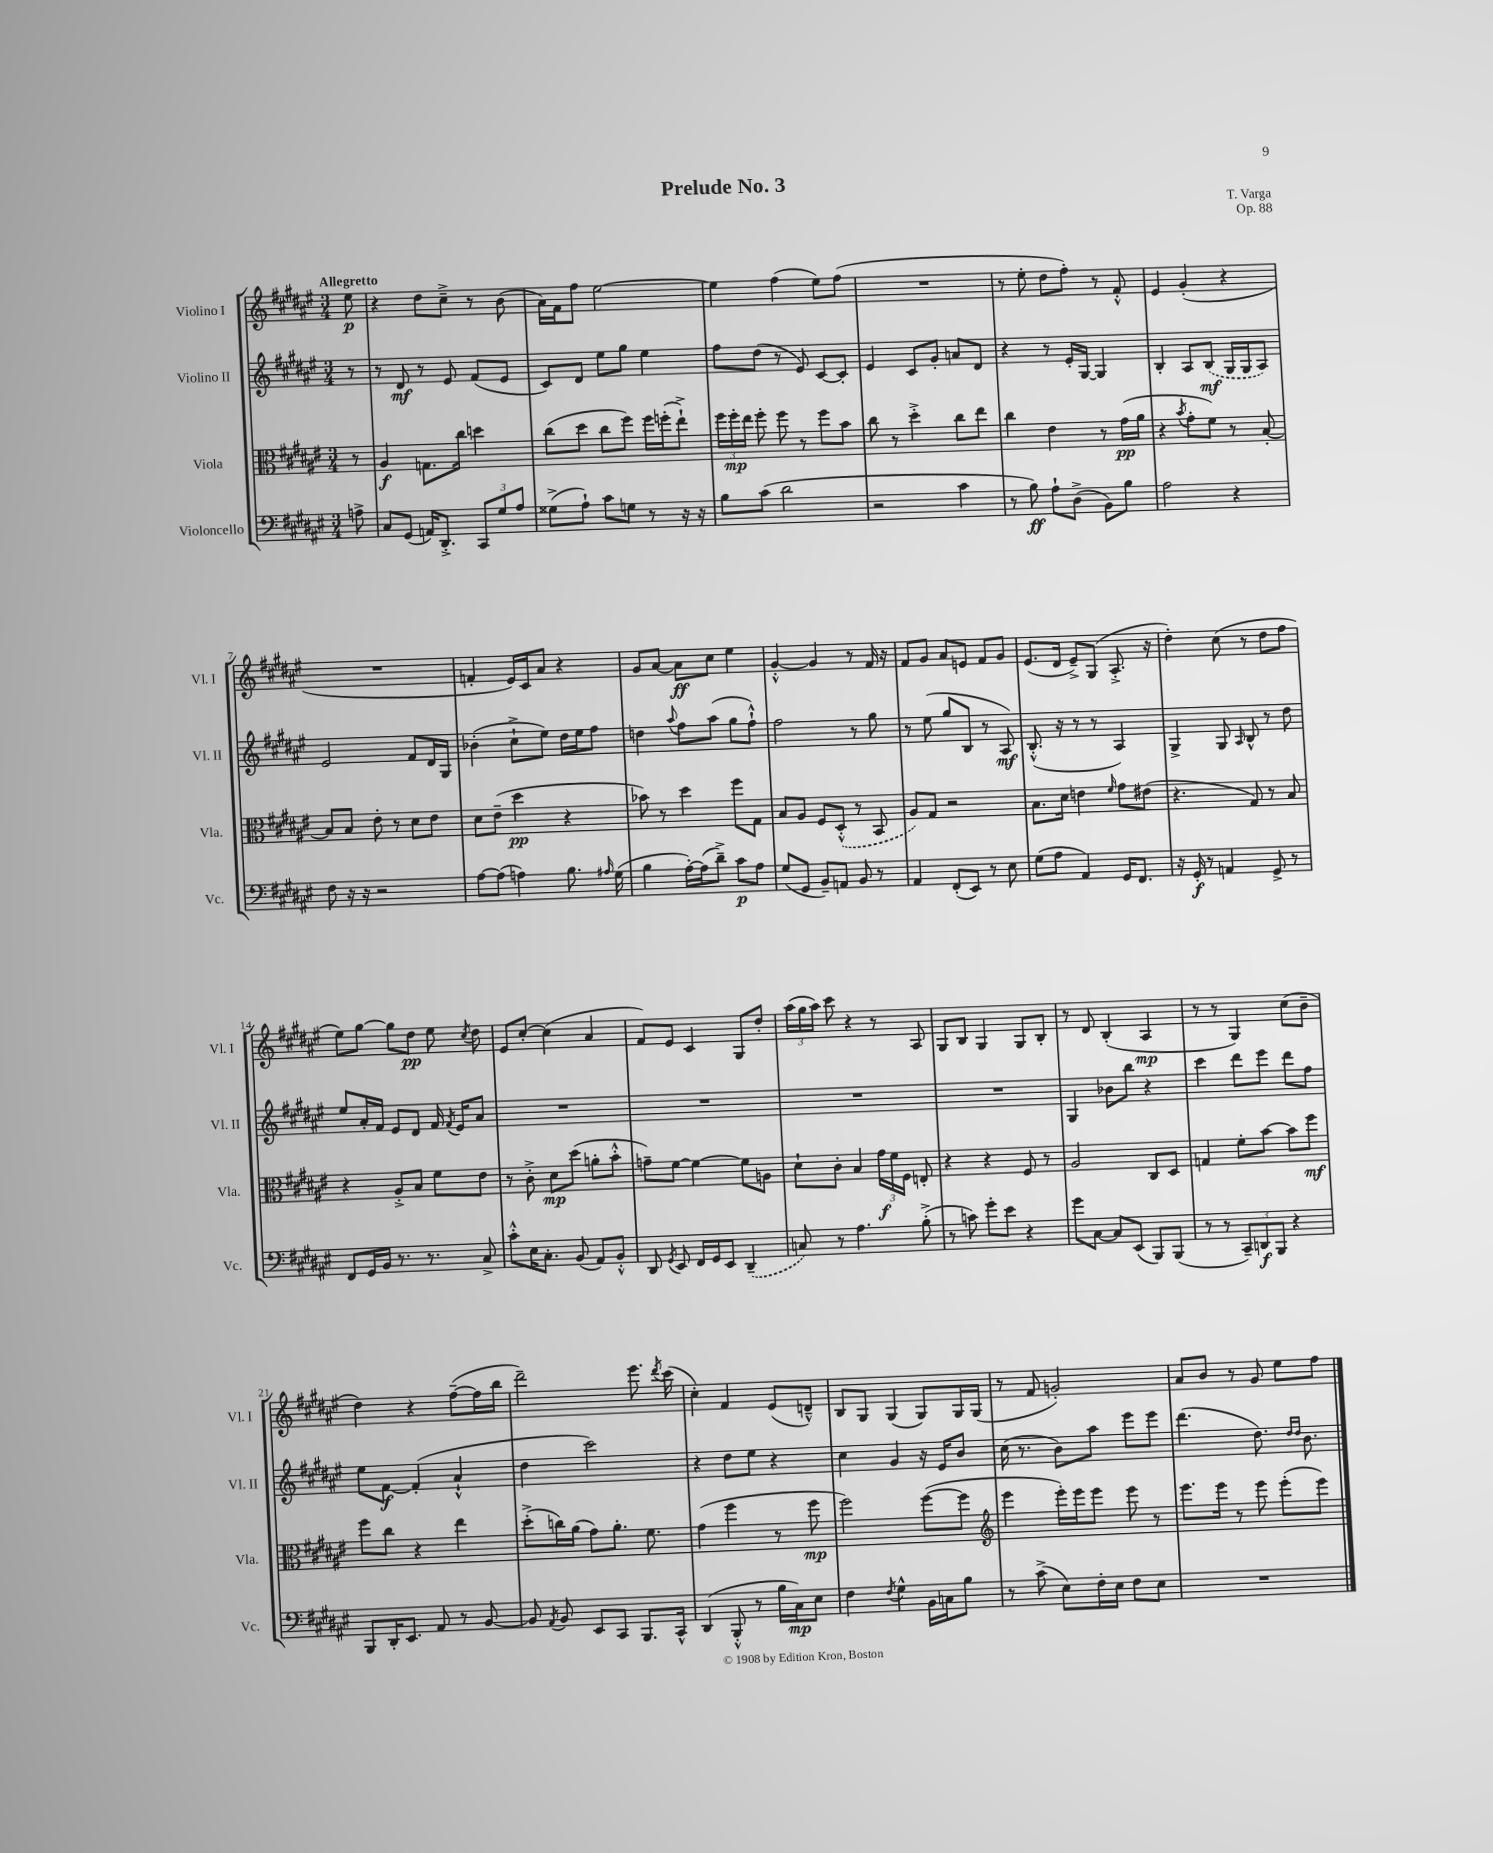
\header { title = "Prelude No. 3" composer = "T. Varga" opus = "Op. 88" }
<<
\new StaffGroup <<
\new Staff = "s0" \with { instrumentName = "Violino I" shortInstrumentName = "Vl. I" } {
    \clef treble \key fis \major \numericTimeSignature \time 3/4 \partial 8 \tempo "Allegretto"
    \autoBeamOff eis''8\p |
    r4 dis''8[ cis''8]---> r8 b'8( |
    ais'16[) fis'16 fis''8] eis''2~ |
    eis''4 fis''4( eis''8[) fis''8]( |
    R2. |
    r8 eis''8-. dis''8[ fis''8]-.) r8 fis'8-.-^ |
    eis'4 gis'4-.( r4 |
    R2. |
    f'4-. eis'16[) cis'16 ais'8] r4 |
    gis'8[ ais'8]~ ais'8[\ff cis''8] eis''4 |
    gis'4~-.-^ gis'4 r8 fis'16 r16 |
    fis'8[ gis'8] ais'8[ e'8] fis'8[ gis'8] |
    eis'8.[( dis'16] eis'8[--->) gis8]( ais8.-.-> r16 |
    dis''4-.) cis''8( r8 dis''8[ fis''8] |
    eis''8[) gis''8]~ gis''8[ dis''8]\pp eis''8 \acciaccatura { cis''8 } dis''8 |
    eis'8[ cis''8]~-. cis''4( ais'4 |
    fis'8[) eis'8] cis'4 gis8[ dis''8]-. |
    \tuplet 3/2 { ais''16[( gis''16 ais''16]) } cis'''8 r4 r8 ais8 |
    gis8[ b8] gis4 gis8[ b8]-. |
    r8 dis'8 b4-.( ais4\mp |
    r8 r8 gis4) cis''8[( b'8]-- |
    dis''4) r4 fis''8[~--( fis''16 b''16] |
    dis'''2--) eis'''8. \acciaccatura { dis'''8 } cis'''16( |
    cis''4-.) fis'4 eis'8[( d'8]---^) |
    b8[ gis8] gis4( gis8[) gis16 gis16]( |
    r8 fis'8 g'2-.) |
    ais'8[ b'8] r8 gis'8 eis''8[ fis''8] \bar "|." |
}
\new Staff = "s1" \with { instrumentName = "Violino II" shortInstrumentName = "Vl. II" } {
    \clef treble \key fis \major \numericTimeSignature \time 3/4 \partial 8
    \autoBeamOff r8 |
    r8 dis'8\mf r8 eis'8 fis'8[( eis'8] |
    cis'8[) dis'8] eis''8[ gis''8] eis''4 |
    fis''8[ dis''8]( r8 eis'8) cis'8[~ cis'8]-. |
    eis'4 cis'8[ gis'8]-. a'8[ dis'8] |
    r4 r8 eis'16[-. gis16]~ gis4 |
    b4-. ais8[ \once \slurDashed b8]\mf( gis16[ gis16 ais8]) |
    eis'2 fis'8[ dis'16 gis16] |
    bes'4-.( cis''8[-!-> eis''8]) dis''16[ eis''16 fis''8] |
    d''4 \appoggiatura { ais''8 } fis''8[ ais''8]( gis''8[ fis''8]-!-^) |
    fis''2 r8 gis''8 |
    r8 eis''8( gis''8[ b8] r8 ais8\mf) |
    b8.-.-^( r16 r8 r8 ais4) |
    gis4-> gis8 \grace { ais16 } b8-^ r8 dis''8 |
    eis''8[ ais'16-. fis'16] eis'8[ dis'8] fis'16 \acciaccatura { fis'8 } eis'16[ ais'8] |
    R2. |
    R2. |
    R2. |
    R2. |
    gis4 bes'8[ b''8] r4 |
    cis'''4 dis'''8[ eis'''8] dis'''8[ fis''8] |
    eis''8[ fis'8]~\f fis'4-.( ais'4-!-^ |
    dis''4 cis'''2) |
    r4 dis''8[ eis''8] r4 |
    cis''4 gis'4 r16 eis'16[ b'8] |
    cis''16( r8. b'8[) ais''8] eis'''8[ eis'''8] |
    dis'''4.( dis''8.) \grace { dis''16[ dis''16] } b'8. \bar "|." |
}
\new Staff = "s2" \with { instrumentName = "Viola" shortInstrumentName = "Vla." } {
    \clef alto \key fis \major \numericTimeSignature \time 3/4 \partial 8
    \autoBeamOff r8 |
    ais4\f g8.[ cis''16] d''4 |
    cis''8[( dis''8] cis''8[ fis''8]) fis''16[ f''16-.( eis''8]-!->) |
    \tuplet 3/2 { fis''16[ fis''16-.\mp eis''16] } fis''8-. fis''8 r8 fis''8[ b'8] |
    cis''8 r8 dis''4-.-> cis''8[ eis''8] |
    cis''4 eis'4 r8 gis'16[\pp( ais'16] |
    r4 \acciaccatura { b'8 } gis'8[-. fis'8]) r8 b8~-. |
    b8[ b8] eis'8-. r8 dis'8[ eis'8] |
    dis'8[ eis'8]--( dis''4\pp r4 |
    bes'8) r8 dis''4 fis''8[ gis8] |
    b8[ ais8] fis8[ \once \slurDashed dis8]-.-^( r8 b,8 |
    ais8[) gis8] r2 |
    b8.[ dis'16] e'4 \grace { fis'16 } gis'8[ eis'8]( |
    r4. gis8) r8 b8 |
    r4 ais8[-.-> b8] fis'8[ eis'8] |
    r8 cis'8-.-> dis'8[\mp dis''8]( a'8[-. b'8]-.-^ |
    g'8[--) fis'8]~ fis'4~ fis'8[ a8] |
    dis'8[-! cis'8]-. b4 \tuplet 3/2 { gis'16[\f fis'16 fis16] } e8-. |
    r4 r4 fis8 r8 |
    ais2 cis8[ dis8] |
    g4 fis'8[-. b'8]~ b'8[ fis''8]\mf |
    fis''8[ cis''8] r4 eis''4 |
    dis''8[-.->( c''16) ais'16]( gis'8[) ais'8.]-. fis'8. |
    gis'4( fis''4 r8 fis''8\mp |
    fis''2) fis''8[~( fis''8] |
    \clef treble eis'''4 eis'''16[-.) eis'''16 eis'''8] eis'''8 r8 |
    eis'''8.[ eis'''16] r8 eis'''8 eis'''8[-.( eis'''8]) \bar "|." |
}
\new Staff = "s3" \with { instrumentName = "Violoncello" shortInstrumentName = "Vc." } {
    \clef bass \key fis \major \numericTimeSignature \time 3/4 \partial 8
    \autoBeamOff a8-> |
    cis8[ gis,8]( a,16[) dis,8.]-.-> \tuplet 3/2 { cis,8[ gis8 ais8] } |
    gisis8[->( ais8]-!) cis'8[ g8] r8 r16 r16 |
    b8[ cis'8]( dis'2 |
    r2 cis'4 |
    r8 b8\ff) ais8[-! dis8]->( b,8[) b8] |
    ais2 r4 |
    fis8 r16 r16 r2 |
    ais8[~ ais8]( a4) b8. \grace { ais16 } gis16( |
    b4 ais16[~-.) ais16( dis'8]--->) cis'8[\p ais8] |
    gis8[( gis,8] b,8[--) a,8] b,8 r8 |
    ais,4 fis,8[-.( eis,8]) r8 eis8 |
    gis8[( ais8] ais,4) gis,16[ fis,8.] |
    r16 gis,16-.\f r8 a,4 gis,8-> r8 |
    fis,8[ gis,16 b,16] r8. r8. cis8-> |
    cis'8[-.-^ eis16 cis8.]-. b,8( ais,8[) b,8]-.-^ |
    dis,8 \acciaccatura { gis,8 } eis,8 fis,16[ gis,16 eis,8] \once \slurDashed dis,4--( |
    c8) r8 ais4. b8-.->( |
    r8 c'8) gis'8[-. eis'8] r4 |
    gis'8[ cis8]~ cis8[ eis,8]( b,,8[) b,,8]( |
    r8 r8 \tuplet 3/2 { cis,8[--) d,8\f b,,8] } r4 |
    b,,8[ dis,16-. eis,8.] ais,8 r8 b,8~ |
    b,8 \acciaccatura { ais,8 } b,8 eis,8[ cis,8] b,,8.[ cis,16]-^ |
    dis,4( b,,8-.-^ r8 b16[ cis16\mp) eis8] |
    fis4 \acciaccatura { fis8 } gis4-^ b,16[ c16 b8] |
    r8 cis'8->( eis8[) fis16-. eis16] fis8[ eis8] |
    R2. \bar "|." |
}
>>
>>
